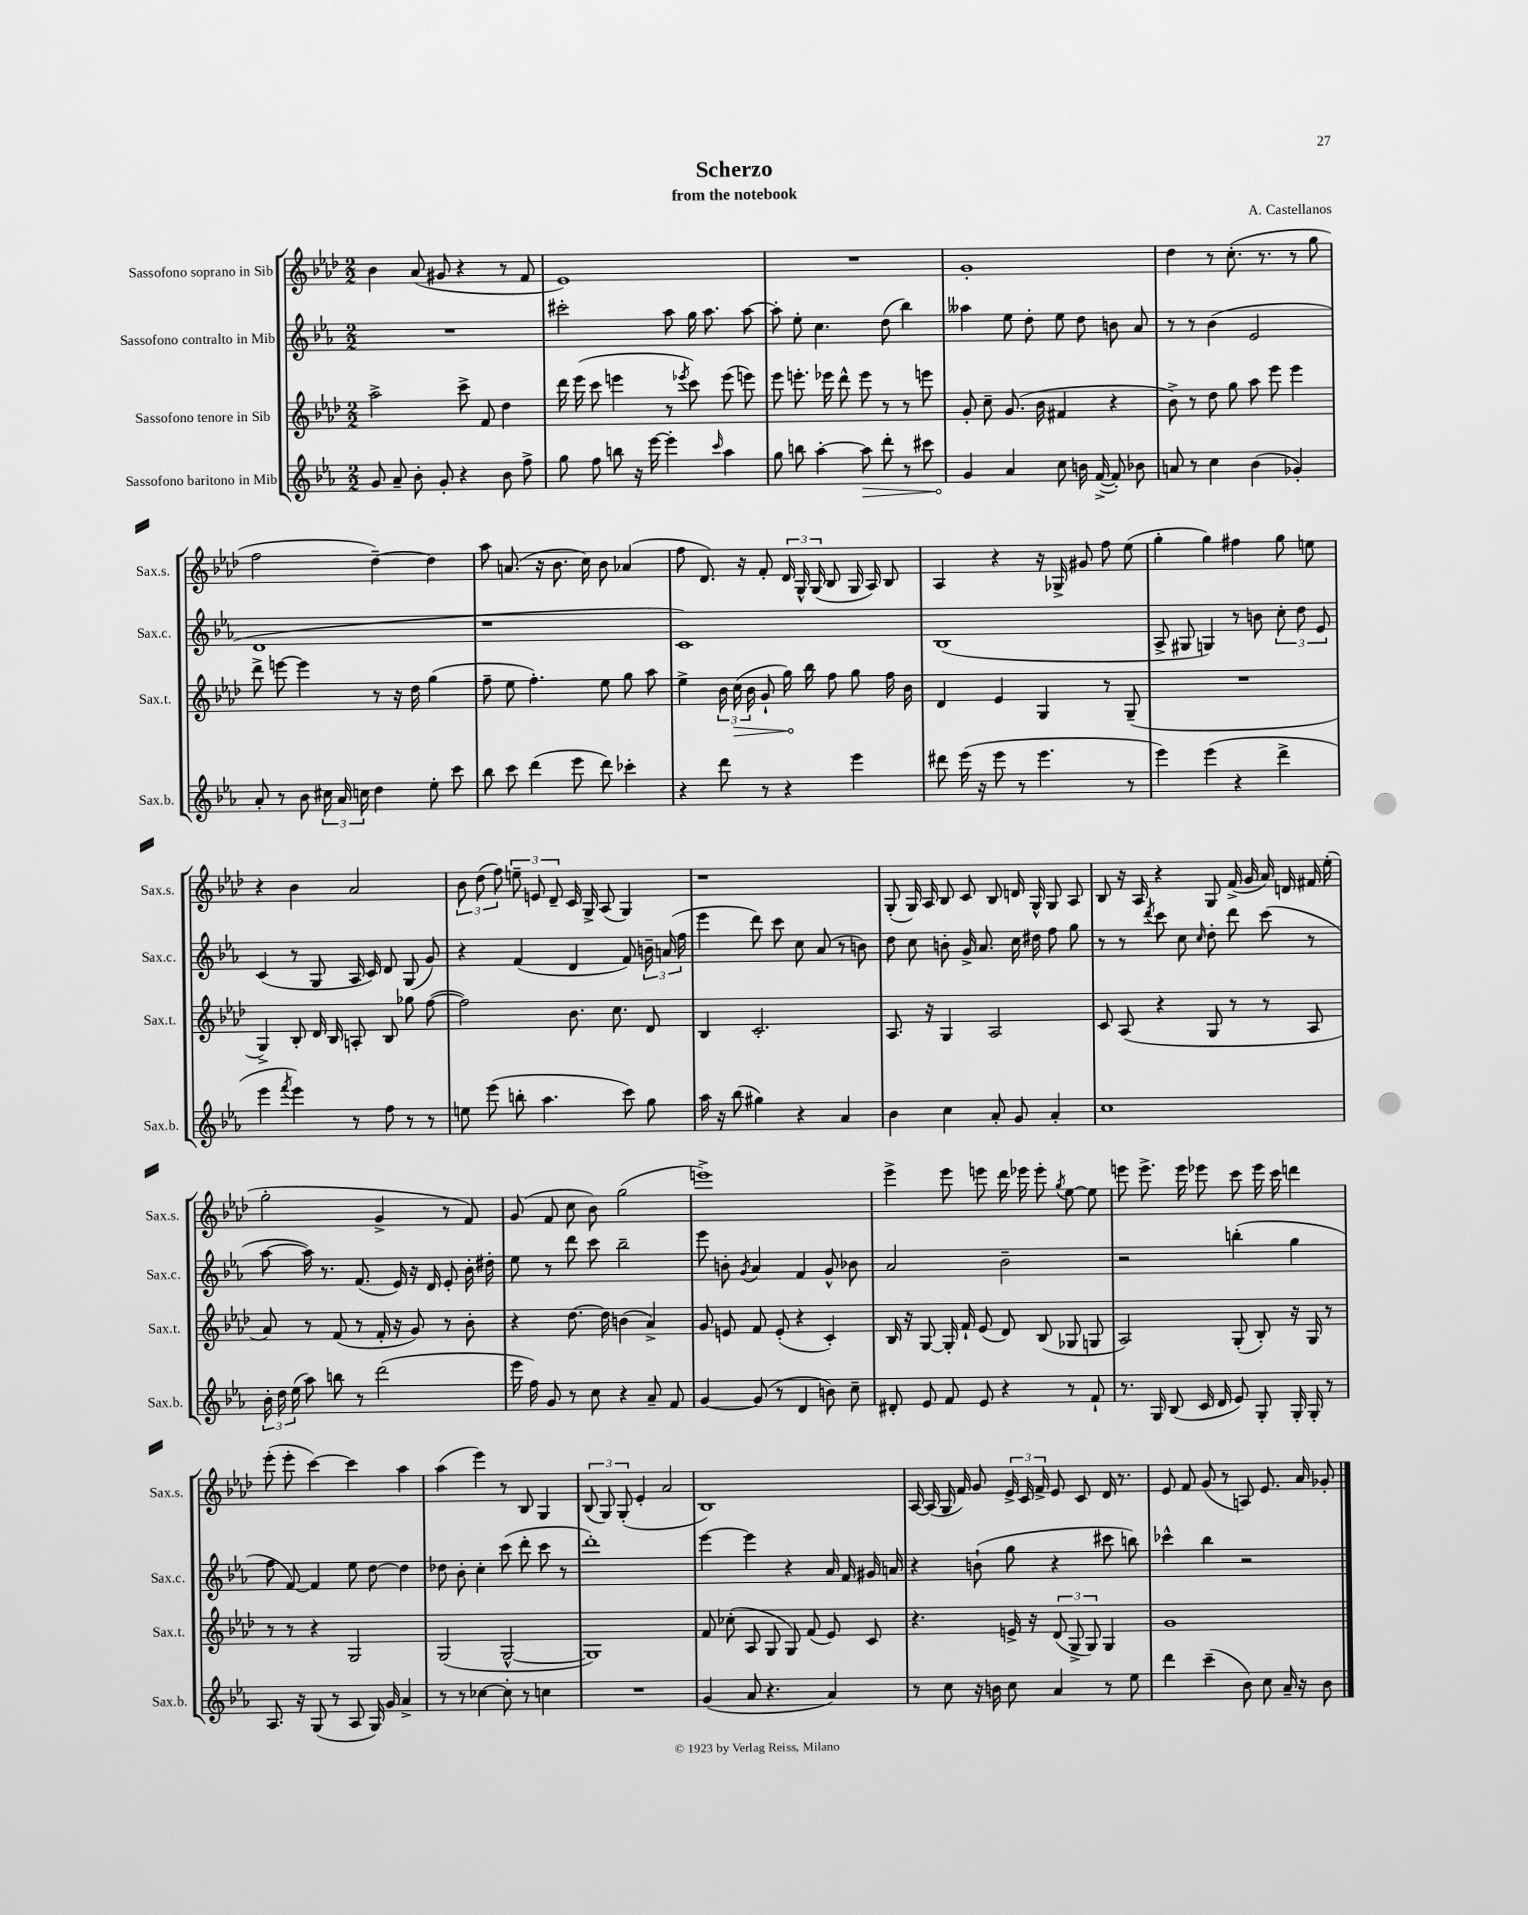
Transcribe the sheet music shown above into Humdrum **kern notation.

**kern	**dynam	**kern	**dynam	**kern	**kern
*part4	*part4	*part3	*part3	*part2	*part1
*staff4	*staff4	*staff3	*staff3	*staff2	*staff1
*I"Sassofono baritono in Mib	*	*I"Sassofono tenore in Sib	*	*I"Sassofono contralto in Mib	*I"Sassofono soprano in Sib
*I'Sax.b.	*	*I'Sax.t.	*	*I'Sax.c.	*I'Sax.s.
*clefG2	*	*clefG2	*	*clefG2	*clefG2
*k[b-e-a-]	*	*k[b-e-a-d-]	*	*k[b-e-a-]	*k[b-e-a-d-]
*M2/2	*	*M2/2	*	*M2/2	*M2/2
=1	=1	=1	=1	=1	=1
8g/	.	2aa-^\	.	1r	4b-\
8a-~/	.	.	.	.	.
8b-'\	.	.	.	.	(8a-/
8g'/	.	.	.	.	8g#X/
4r	.	8ccc^\	.	.	4r
.	.	8f/	.	.	.
8b-\	.	4dd-\	.	.	8r
8ff^\	.	.	.	.	8f/
=2	=2	=2	=2	=2	=2
8gg\	.	16ddd-\	.	2ccc#X'\	1e-)
.	.	(16eee-\	.	.	.
8ff\	.	8ccc\	.	.	.
8bbn\	.	4eeen\	.	.	.
16r	.	.	.	.	.
[16eee-\	.	.	.	.	.
4eee-'\]	.	8r	.	8aa-\	.
.	.	8qeee-X/	.	.	.
.	.	8ccc\)	.	16gg\	.
.	.	.	.	8.aa-\	.
16qqccc/	.	.	.	.	.
4aa-\	.	(8eee-\	.	.	.
.	.	8eeen\)	.	[8aa-\	.
=3	=3	=3	=3	=3	=3
8gg\	.	8eee-\	.	8aa-'\]	1r
8bbn\	.	8.eeen'\	.	8ee-'\	.
[4aa-'\	.	.	.	4.cc\	.
.	.	16eee-X\	.	.	.
.	.	8ddd-^^\	.	.	.
!	!LO:HP:b	!	!	!	!
8aa-\]	>	8eee-\	.	.	.
8ddd'\	.	8r	.	(8dd\	.
8r	.	8r	.	4bb-\)	.
8ccc#X\	.	8eeen\	.	.	.
=4	=4	=4	=4	=4	=4
4g/	.	8g'/	.	4aa--X\	1g'
.	.	8cc~\	.	.	.
4a-/	]	(8.g/	.	8ee-\	.
.	.	.	.	8dd'\	.
.	.	16b-\	.	.	.
8cc\	.	4f#X/	.	8ee-\	.
16bn\	.	.	.	8dd\	.
([16f^/	.	.	.	.	.
8f'/])	.	4r	.	8bn\	.
8b-X\	.	.	.	8a-/	.
=5	=5	=5	=5	=5	=5
8an/	.	8b-^\)	.	8r	4dd-\
8r	.	8r	.	8r	.
4cc\	.	8dd-\	.	(4b-\	8r
.	.	8gg\	.	.	(8.cc'\
(4b-\	.	8aa-\	.	2e-/	.
.	.	.	.	.	8.r
.	.	8eee-\	.	.	.
4g-X'/)	.	4eee-\	.	.	8r
.	.	.	.	.	8gg\
!!LO:LB:g=z
=6	=6	=6	=6	=6	=6
8a-'/	.	8ddd-^\	.	1d	2ff\
8r	.	[8eeen\	.	.	.
8b-\	.	4eee\]	.	.	.
24cc#X\	.	.	.	.	.
24a-/	.	.	.	.	.
24ccn\	.	.	.	.	.
4dd\	.	8r	.	.	[4dd-~\)
.	.	16r	.	.	.
.	.	16dd-\	.	.	.
8ee-'\	.	(4gg\	.	.	4dd-\]
8ccc\	.	.	.	.	.
=7	=7	=7	=7	=7	=7
8bb-\	.	8ff~\	.	1r	8aa-\
8ccc\	.	8ee-\	.	.	(8.an/
(4ddd\	.	4.ff'\)	.	.	.
.	.	.	.	.	16r
.	.	.	.	.	8.b-\
8eee-\	.	.	.	.	.
.	.	.	.	.	16cc\)
8ddd\)	.	8ee-\	.	.	8b-\
4ccc-X'\	.	8gg\	.	.	(4a-X/
.	.	8aa-\	.	.	.
=8	=8	=8	=8	=8	=8
4r	.	4ee-^\	.	1c)	8ff\
.	.	.	.	.	8.d-/)
8ddd\	.	24b-\	.	.	.
!	!	!	!LO:HP:b	!	!
.	.	(24cc\	>	.	.
.	.	.	.	.	16r
.	.	24b-\	.	.	.
8r	.	8g`/	.	.	8f'/
4r	.	16gg\)	.	.	24d-/
.	.	.	.	.	24G^^/
.	.	16bb-\	]	.	.
.	.	.	.	.	(24G/
.	.	8ff\	.	.	8B-/
4eee-\	.	8gg\	.	.	16G/
.	.	.	.	.	16A-/)
.	.	16ff\	.	.	8B-/
.	.	16b-\	.	.	.
=9	=9	=9	=9	=9	=9
8ddd#X\	.	4d-/	.	(1B-	4A-/
(16eee-\	.	.	.	.	.
16r	.	.	.	.	.
8eee-\	.	4e-/	.	.	4r
8r	.	.	.	.	.
4.eee-\	.	4G/	.	.	16r
.	.	.	.	.	16G-X^/
.	.	.	.	.	8g#X/
.	.	8r	.	.	8ff\
8r	.	(8G~/	.	.	(8ee-\
=10	=10	=10	=10	=10	=10
4eee-\)	.	1r	.	8A-^/	4gg'\
.	.	.	.	8G#X/	.
(4eee-\	.	.	.	4Gn/)	4gg\)
4r	.	.	.	8r	4ff#X\
.	.	.	.	8bn\	.
4ddd^\	.	.	.	12cc'\	8gg\
.	.	.	.	12dd\	.
.	.	.	.	.	8een\
.	.	.	.	12e-/	.
!!LO:LB:g=z
=11	=11	=11	=11	=11	=11
4eee-\	.	4G^/)	.	(4c/	4r
8qfff/	.	.	.	.	.
4eee-\)	.	8B-'/	.	8r	4b-\
.	.	16d-/	.	8G/	.
.	.	16B-/	.	.	.
8r	.	8An'/	.	16A-/	2a-/
.	.	.	.	16c/)	.
8ff\	.	8B-/	.	8d/	.
8r	.	8gg-X\	.	(8G/	.
8r	.	([8ff\	.	8g/)	.
=12	=12	=12	=12	=12	=12
8een\	.	2ff\])	.	4r	12b-\
.	.	.	.	.	(12dd-\
(8eee-\	.	.	.	.	.
.	.	.	.	.	12ff\)
8bbn'\	.	.	.	(4f/	12een~\
.	.	.	.	.	12en/
4.aa-\	.	.	.	.	.
.	.	.	.	.	12d-~/
.	.	8.b-\	.	4d/	16c/
.	.	.	.	.	16G^/
.	.	.	.	.	(8A-/
.	.	8.cc\	.	.	.
8ccc\)	.	.	.	8f/)	4G/)
8gg\	.	8d-/	.	24bn~\	.
.	.	.	.	(24an/	.
.	.	.	.	24ff\	.
=13	=13	=13	=13	=13	=13
16aa-\	.	4B-/	.	4eee-\	1r
16r	.	.	.	.	.
(8bb-\	.	.	.	.	.
4gg#X\)	.	2.c'/	.	8ddd\)	.
.	.	.	.	8ccc\	.
4r	.	.	.	8cc\	.
.	.	.	.	(8a-/	.
4a-/	.	.	.	8r	.
.	.	.	.	8bn\)	.
=14	=14	=14	=14	=14	=14
4b-\	.	8.A-/	.	8dd\	(8G'/
.	.	.	.	8cc\	16G/)
.	.	16r	.	.	16A-/
4cc\	.	4G/	.	8bn'\	8B-/
.	.	.	.	16g^/	8c/
.	.	.	.	8.a-/	.
8a-'/	.	2A-/	.	.	8B-/
8g/	.	.	.	16cc\	16dn/
.	.	.	.	16dd#X\	16G^^/
4a-'/	.	.	.	8ff\	8G/
.	.	.	.	8gg\	8A-/
=15	=15	=15	=15	=15	=15
1cc	.	8c/	.	8r	8B-/
.	.	(8A-/	.	8r	16r
.	.	.	.	.	16A-/
.	.	.	.	8qddd/	.
.	.	4r	.	8ccc\	4r
.	.	.	.	8cc\	.
.	.	.	.	16qqcc/	.
.	.	8G/	.	8dd'\	8G/
.	.	8r	.	8ddd\	(16f^/
.	.	.	.	.	16g/
.	.	8r	.	(8ccc\	16a-/)
.	.	.	.	.	16dn/
.	.	8A-/	.	8r	16f#X/
.	.	.	.	.	(16ee-'\
!!LO:LB:g=z
=16	=16	=16	=16	=16	=16
24b-'\	.	8a-/)	.	[8aa-\	2gg'\
24dd\	.	.	.	.	.
(24ee-\	.	.	.	.	.
8aa-\)	.	8r	.	16aa-\])	.
.	.	.	.	8.r	.
8bbn\	.	(8f/	.	.	.
8r	.	8r	.	(8.f/	.
(2ddd\	.	16f'/	.	.	4g^/
.	.	16r	.	16e-/)	.
.	.	8g/)	.	16r	.
.	.	.	.	16d/	.
.	.	8r	.	8e-'/	8r
.	.	8b-'\	.	16b-'\	8f/)
.	.	.	.	16dd#X'\	.
=17	=17	=17	=17	=17	=17
16eee-\	.	4r	.	8ee-\	(8g/
16ff\)	.	.	.	.	.
8g/	.	.	.	8r	8f/
8r	.	[8.dd-\	.	8ddd\	8cc\
8cc\	.	.	.	8ccc\	8b-\)
.	.	16dd-\]	.	.	.
4r	.	(4bn\	.	2bb-~\	(2gg\
8a-~/	.	4a-^/)	.	.	.
8f/	.	.	.	.	.
=18	=18	=18	=18	=18	=18
[4g/	.	8g/	.	8eee-\	1eeen^)
.	.	8en/	.	8bn'\	.
.	.	.	.	8qg/	.
(8g/]	.	8f/	.	4a-/	.
8r	.	(8e'/	.	.	.
4d/	.	4r	.	4f/	.
8bn\)	.	4c'/)	.	8g^^/	.
8cc~\	.	.	.	8b-X\	.
=19	=19	=19	=19	=19	=19
8d#X'/	.	16B-/	.	2a-/	4eee-^\
.	.	16r	.	.	.
8e-/	.	[8G/	.	.	.
8f/	.	16G'/]	.	.	8eee-\
.	.	16f`/	.	.	.
8e-/	.	(8e-/	.	.	8eeen\
4r	.	8d-/)	.	2b-~\	16ddd-\
.	.	.	.	.	16eee-X\
.	.	(8B-/	.	.	8eee-'\
.	.	.	.	.	8qgg/
8r	.	8G-X/	.	.	[8ee-\
8f`/	.	8Gn/	.	.	8ee-\]
=20	=20	=20	=20	=20	=20
8.r	.	2A-/)	.	2r	8eeen\
.	.	.	.	.	8.eee^\
16G/	.	.	.	.	.
(8B-/	.	.	.	.	.
.	.	.	.	.	16eee\
16c/	.	.	.	.	8eee-X\
16d/	.	.	.	.	.
8e-/)	.	(8G'/	.	(4bbn'\	8ccc\
8G'/	.	8B-'/)	.	.	16eee-\
.	.	.	.	.	16ccc\
16G'/	.	16r	.	4gg\	4dddn\
16G'/	.	16G/	.	.	.
8r	.	8r	.	.	.
!!LO:LB:g=z
=21	=21	=21	=21	=21	=21
8.A-/	.	8r	.	8ff\	(8eee-'\
.	.	8r	.	[8f/)	8eee-'\
16r	.	.	.	.	.
(8G/	.	4r	.	4f/]	[4ccc\)
8r	.	.	.	.	.
8A-/	.	2G/	.	8ee-\	4ccc\]
16G/)	.	.	.	[8dd\	.
16g/	.	.	.	.	.
4a-^/	.	.	.	4dd\]	4aa-\
=22	=22	=22	=22	=22	=22
8r	.	(2G/	.	8dd-X\	(4aa-\
8r	.	.	.	8b-'\	.
[4cc-X\	.	.	.	4cc'\	4eee-\)
8cc-'\]	.	[2G^^/	.	(8ccc\	8r
8r	.	.	.	8ddd'\	8B-/
4ccn\	.	.	.	8ccc\	4G/
.	.	.	.	8r	.
=23	=23	=23	=23	=23	=23
1r	.	1G])	.	1ddd')	(12B-/
.	.	.	.	.	12G/)
.	.	.	.	.	(12G'/
.	.	.	.	.	4e-'/
.	.	.	.	.	2a-/
=24	=24	=24	=24	=24	=24
(4g/	.	8f/	.	[4eee-\	1B-)
.	.	(8cc-X'\	.	.	.
8a-/	.	8A-/	.	4eee-\]	.
4.r	.	8G/	.	.	.
.	.	8G/)	.	4r	.
.	.	(8f/	.	.	.
4a-/)	.	8e-/)	.	16a-/	.
.	.	.	.	16f/	.
.	.	8c/	.	16g#X/	.
.	.	.	.	16an/	.
=25	=25	=25	=25	=25	=25
8r	.	4.r	.	4r	[16A-/
.	.	.	.	.	(16A-/]
8cc\	.	.	.	.	16G/
.	.	.	.	.	16f/)
16r	.	.	.	(8bn`\	8g/
16bn\	.	.	.	.	.
8cc\	.	16en^/	.	8gg\	24e-^/
.	.	.	.	.	24c/
.	.	16r	.	.	.
.	.	.	.	.	24f^/
4a-/	.	(12d-/	.	4r	8e-/
.	.	12G^/	.	.	.
.	.	.	.	.	8c/
.	.	12G/)	.	.	.
8r	.	4G/	.	8ccc#X\	16d-/
.	.	.	.	.	8.r
8ee-\	.	.	.	8bbn\)	.
=26	=26	=26	=26	=26	=26
4ddd\	.	1g	.	4ccc-X^^\	8e-/
.	.	.	.	.	8f/
(4ccc~\	.	.	.	4bb-\	(8g/
.	.	.	.	.	8r
8b-\)	.	.	.	2r	8An/)
8cc\	.	.	.	.	8.e-/
16a-~/	.	.	.	.	.
16r	.	.	.	.	16a-/
8b-\	.	.	.	.	8g-X'/
==	==	==	==	==	==
*-	*-	*-	*-	*-	*-
